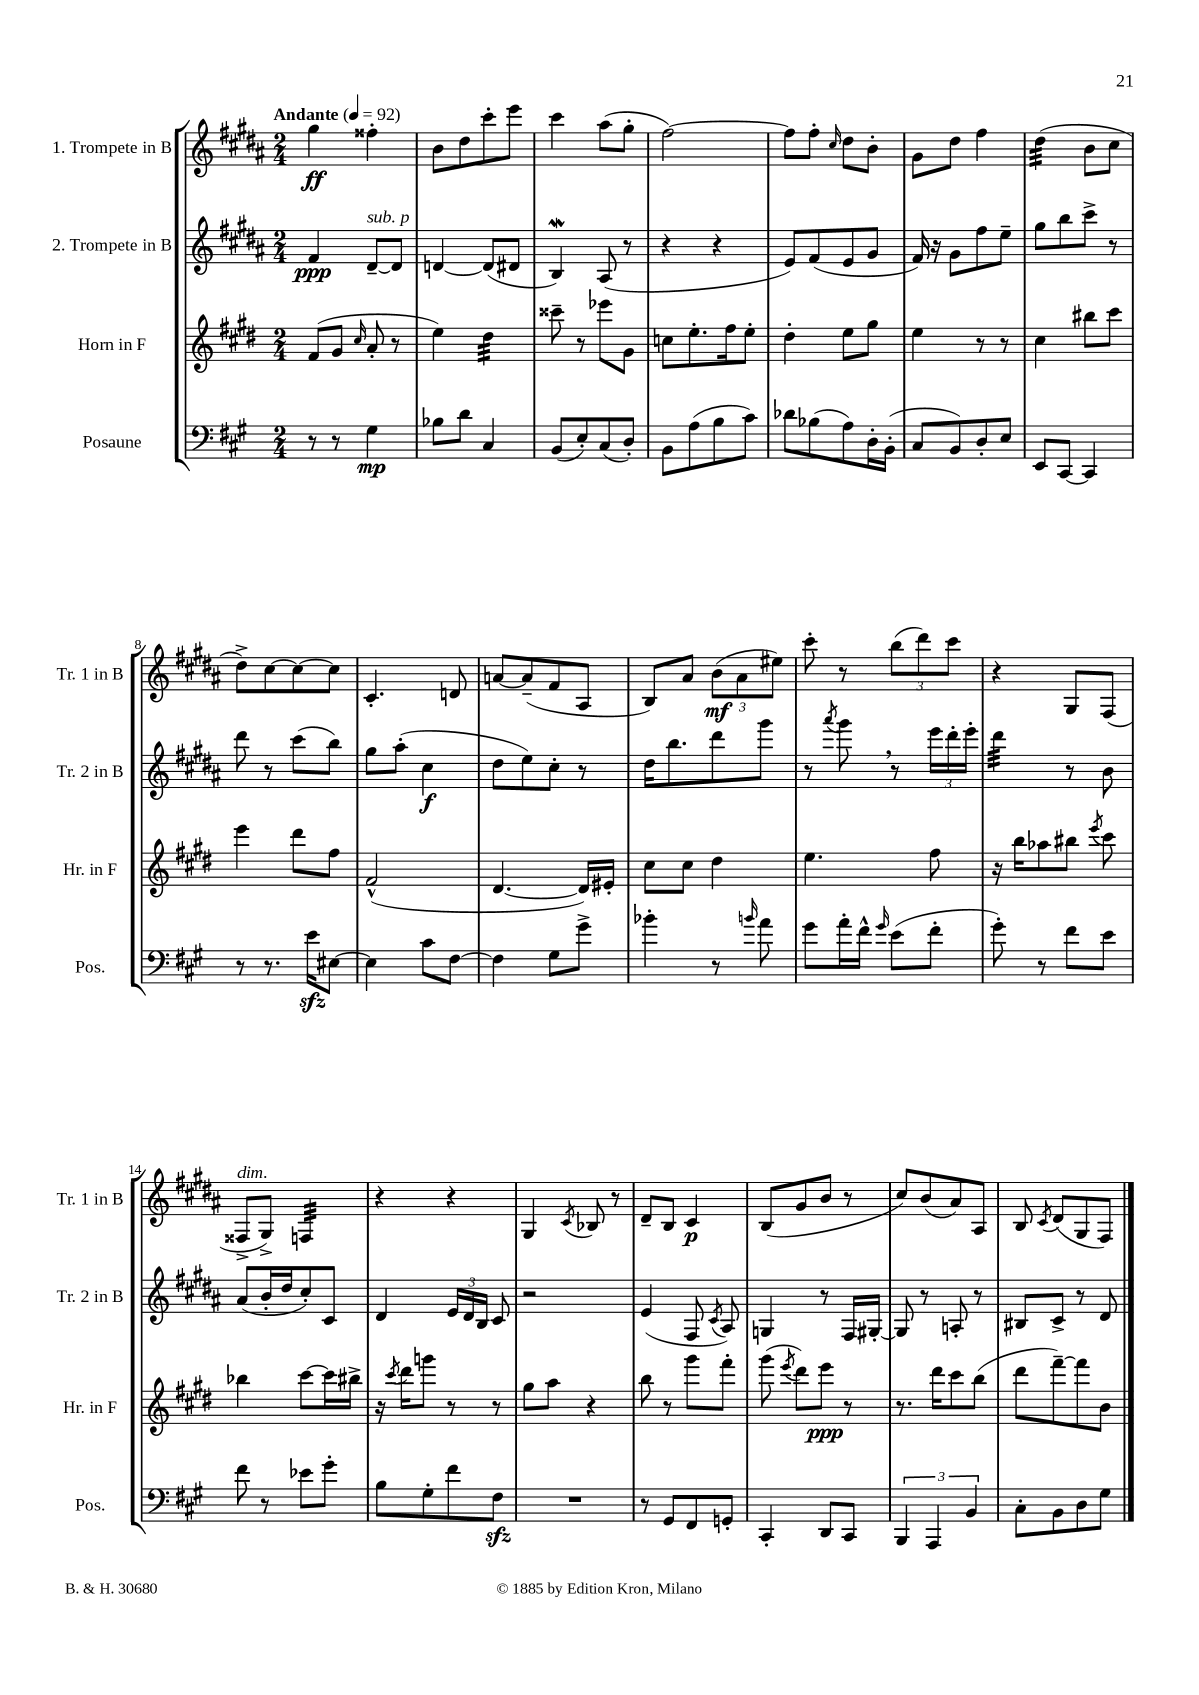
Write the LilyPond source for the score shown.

<<
\new StaffGroup <<
\new Staff = "s0" \with { instrumentName = "1. Trompete in B" shortInstrumentName = "Tr. 1 in B" } {
    \clef treble \key b \major \numericTimeSignature \time 2/4 \tempo "Andante" 4 = 92
    \autoBeamOff gis''4\ff fisis''4-. |
    b'8[ dis''8 cis'''8-. e'''8] |
    cis'''4 ais''8[( gis''8]-. |
    fis''2~) |
    fis''8[ fis''8]-. \grace { cis''16 } dis''8[ b'8]-. |
    gis'8[ dis''8] fis''4 |
    dis''4:32( b'8[ cis''8] |
    dis''8[->) cis''8~ cis''8~ cis''8] |
    cis'4.-. d'8 |
    a'8[~ a'8--( fis'8 ais8] |
    b8[) ais'8] \tuplet 3/2 { b'8[\mf( ais'8 eis''8]) } |
    cis'''8-. r8 \tuplet 3/2 { b''8[( dis'''8) cis'''8] } |
    r4 gis8[ fis8]( |
    fisis8[->^\markup { \italic "dim." } gis8]->) f4:32 |
    r4 r4 |
    gis4 \acciaccatura { cis'8 } bes8 r8 |
    dis'8[-- b8] cis'4\p |
    b8[( gis'8 b'8] r8 |
    cis''8[) b'8( ais'8) ais8] |
    b8 \acciaccatura { cis'8 } dis'8[( gis8 fis8]) \bar "|." |
}
\new Staff = "s1" \with { instrumentName = "2. Trompete in B" shortInstrumentName = "Tr. 2 in B" } {
    \clef treble \key b \major \numericTimeSignature \time 2/4
    \autoBeamOff fis'4\ppp dis'8[~--^\markup { \italic "sub. p" } dis'8] |
    d'4~ d'8[( dis'8] |
    b4\mordent) ais8( r8 |
    r4 r4 |
    e'8[) fis'8( e'8 gis'8] |
    fis'16) r16 gis'8[ fis''8 e''8]-- |
    gis''8[ b''8 cis'''8]-> r8 |
    dis'''8 r8 cis'''8[( b''8]) |
    gis''8[ ais''8]-.( cis''4\f |
    dis''8[ e''8) cis''8]-. r8 |
    dis''16[ b''8. dis'''8 gis'''8] |
    r8 \acciaccatura { ais'''8 } gis'''8 \breathe r8 \tuplet 3/2 { e'''16[ dis'''16-. e'''16]-. } |
    dis'''4:32 r8 b'8 |
    ais'8[( b'16-. dis''16 cis''8-.) cis'8] |
    dis'4 \tuplet 3/2 { e'16[ dis'16 b16] } cis'8 |
    r2 |
    e'4( fis8 \acciaccatura { cis'8 } ais8) |
    g4 r8 fis16[ gis16]~-. |
    gis8 r8 a8-. r8 |
    bis8[ cis'8]-> r8 dis'8 \bar "|." |
}
\new Staff = "s2" \with { instrumentName = "Horn in F" shortInstrumentName = "Hr. in F" } {
    \clef treble \key e \major \numericTimeSignature \time 2/4
    \autoBeamOff fis'8[( gis'8] \grace { cis''16 } a'8-. r8 |
    e''4) dis''4:32 |
    cisis'''8-- r8 ees'''8[ gis'8] |
    c''8[ e''8.-. fis''16 e''8]-. |
    dis''4-. e''8[ gis''8] |
    e''4 r8 r8 |
    cis''4 bis''8[ cis'''8] |
    e'''4 dis'''8[ fis''8] |
    fis'2-^( |
    dis'4.~ dis'16[) eis'16]-. |
    cis''8[ cis''8] dis''4 |
    e''4. fis''8 |
    r16 b''16[ aes''8 bis''8] \acciaccatura { e'''8 } cis'''8 |
    bes''4 cis'''8[~ cis'''16 bis''16]-> |
    r16 \acciaccatura { cis'''8 } dis'''16[ g'''8] r8 r8 |
    gis''8[ a''8] r4 |
    b''8 r8 gis'''8[ fis'''8]-. |
    gis'''8( \acciaccatura { e'''8 } dis'''8[) e'''8]\ppp r8 |
    r8. dis'''16[ cis'''8 b''8]( |
    dis'''8[ fis'''8~--) fis'''8 b'8] \bar "|." |
}
\new Staff = "s3" \with { instrumentName = "Posaune" shortInstrumentName = "Pos." } {
    \clef bass \key a \major \numericTimeSignature \time 2/4
    \autoBeamOff r8 r8 gis4\mp |
    bes8[ d'8] cis4 |
    b,8[( e8-.) cis8( d8]-.) |
    b,8[ a8( b8 cis'8]) |
    des'8[ bes8( a8) d16-. b,16]-.( |
    cis8[ b,8) d8-. e8] |
    e,8[ cis,8]~ cis,4 |
    r8 r8. e'16[\sfz eis8]~ |
    eis4 cis'8[ fis8]~ |
    fis4 gis8[ gis'8]-> |
    bes'4-. r8 \grace { b'16 } a'8 |
    gis'8[ a'16-. fis'16]-^ \grace { gis'16 } e'8[( fis'8]-. |
    gis'8-.) r8 fis'8[ e'8] |
    fis'8 r8 ees'8[ gis'8]-. |
    b8[ gis8-. fis'8 fis8]\sfz |
    R2 |
    r8 gis,8[ fis,8 g,8]-. |
    cis,4-. d,8[ cis,8] |
    \tuplet 3/2 { b,,4 a,,4 b,4 } |
    cis8[-. b,8 d8 gis8] \bar "|." |
}
>>
>>
